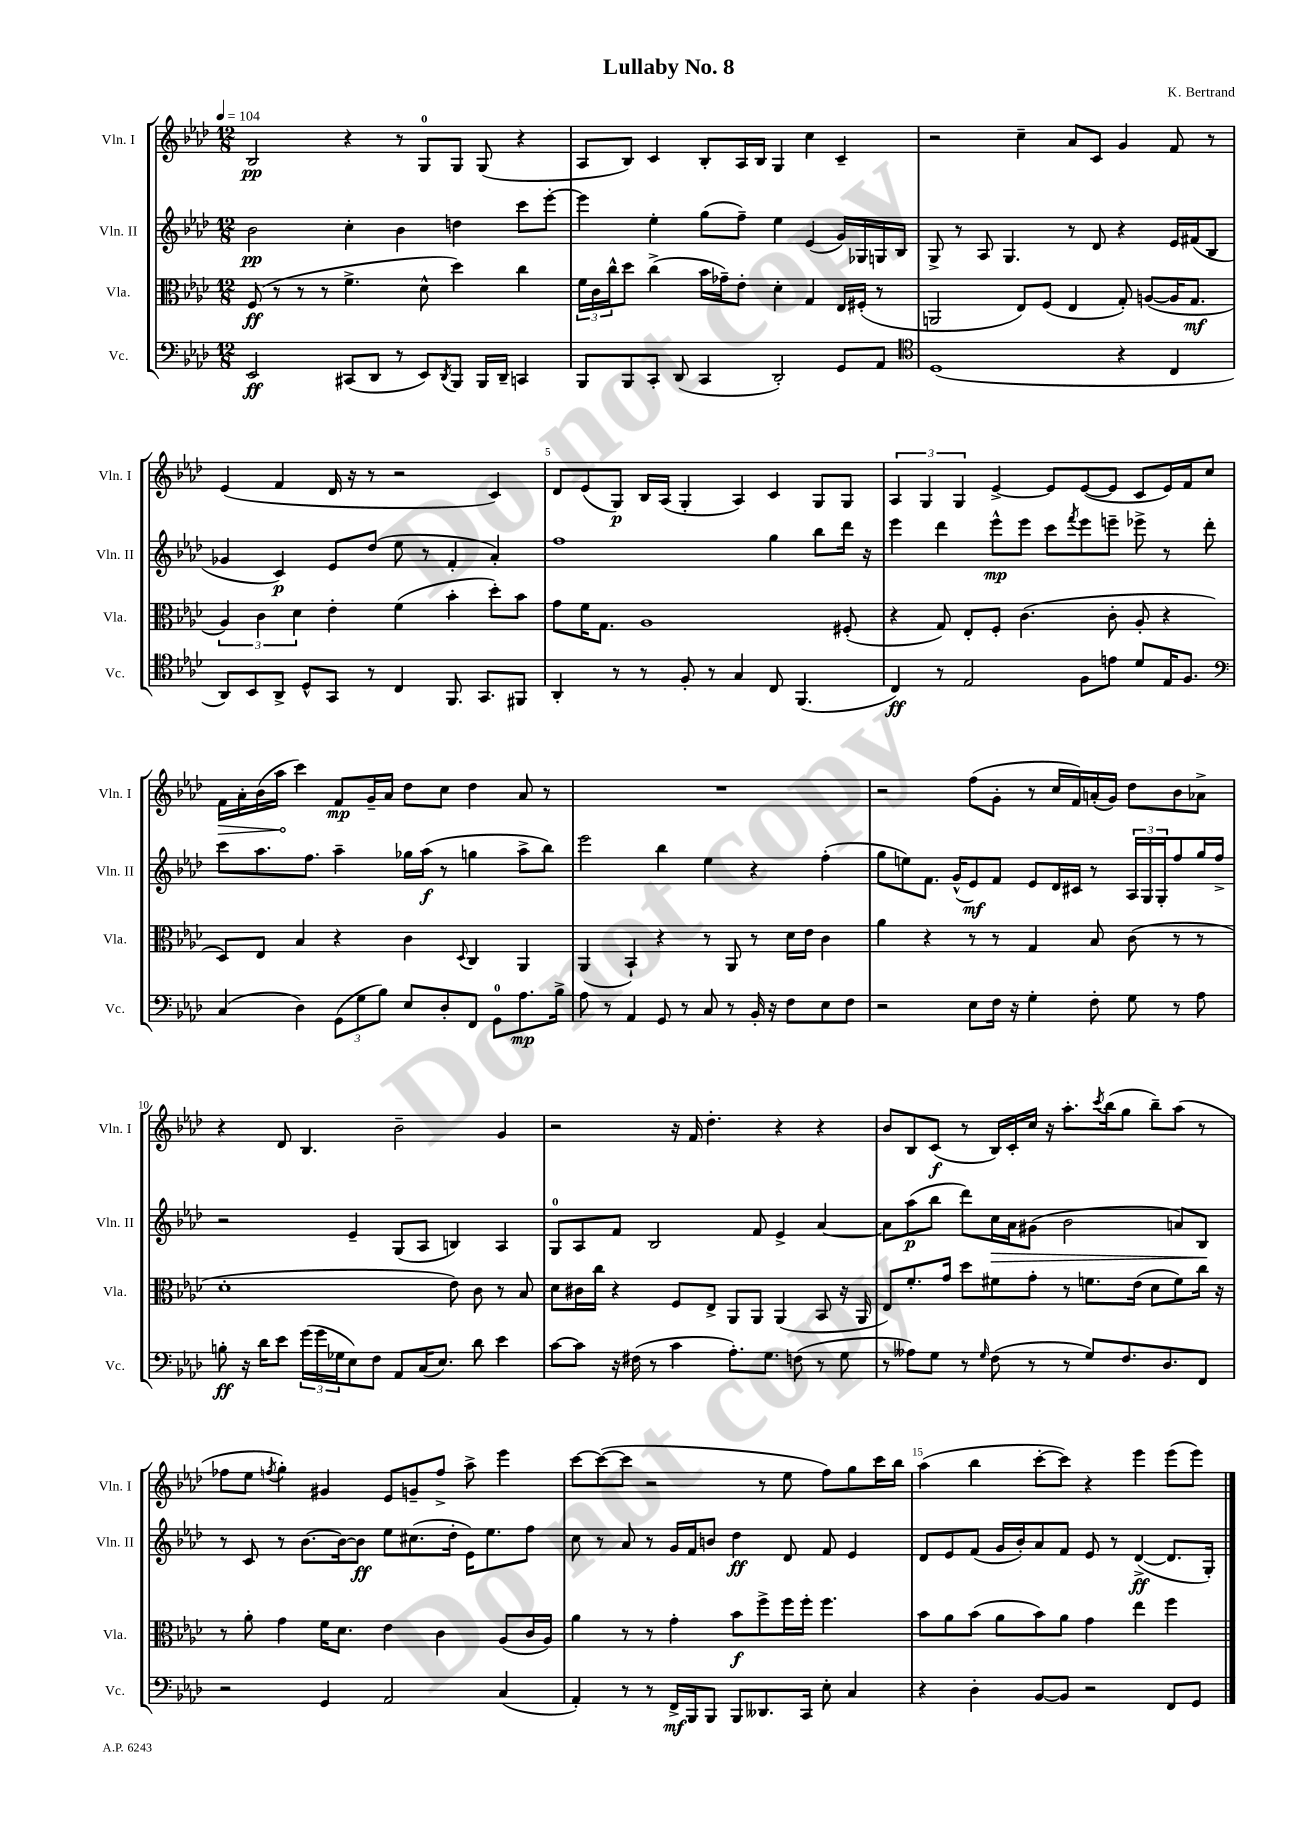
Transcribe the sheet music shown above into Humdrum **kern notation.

**kern	**dynam	**kern	**dynam	**kern	**dynam	**kern	**dynam
*part4	*part4	*part3	*part3	*part2	*part2	*part1	*part1
*staff4	*staff4	*staff3	*staff3	*staff2	*staff2	*staff1	*staff1
*I"Vc.	*	*I"Vla.	*	*I"Vln. II	*	*I"Vln. I	*
*I'Vc.	*	*I'Vla.	*	*I'Vln. II	*	*I'Vln. I	*
*clefF4	*	*clefC3	*	*clefG2	*	*clefG2	*
*k[b-e-a-d-]	*	*k[b-e-a-d-]	*	*k[b-e-a-d-]	*	*k[b-e-a-d-]	*
*M12/8	*	*M12/8	*	*M12/8	*	*M12/8	*
*MM104	*	*MM104	*	*MM104	*	*MM104	*
=1	=1	=1	=1	=1	=1	=1	=1
2EE-/	ff	(8F/	ff	2b-\	pp	2B-/	pp
.	.	8r	.	.	.	.	.
.	.	8r	.	.	.	.	.
.	.	8r	.	.	.	.	.
(8CC#X/L	.	4.f^\	.	4cc'\	.	4r	.
8DD-/J	.	.	.	.	.	.	.
8r	.	.	.	4b-\	.	8r	.
8EE-/L)	.	8d-^^\	.	.	.	8G/L	.
8qDD-/	.	.	.	.	.	.	.
8BBB-/J	.	4dd-\)	.	4ddn\	.	8G/J	.
16BBB-/LL	.	.	.	.	.	(8G/	.
16DD-~/JJ	.	.	.	.	.	.	.
4CCn/	.	4cc\	.	8ccc\L	.	4r	.
.	.	.	.	[8eee-'\J	.	.	.
=2	=2	=2	=2	=2	=2	=2	=2
8BBB-/L	.	24f\LL	.	4eee-\]	.	8A-/L	.
.	.	24c\	.	.	.	.	.
.	.	24cc^^\J	.	.	.	.	.
8BBB-/	.	8dd-\J	.	.	.	8B-/J)	.
8CC'/J	.	(4cc^\	.	4ee-'\	.	4c/	.
(8DD-/	.	.	.	.	.	.	.
4CC/	.	16b-\LL	.	(8gg\L	.	8B-'/L	.
.	.	16g-X~\J)	.	.	.	.	.
.	.	8e-'\J	.	8ff~\J)	.	16A-/L	.
.	.	.	.	.	.	16B-/JJ	.
2DD-'/)	.	4d-'\	.	4ee-\	.	4G/	.
.	.	4G/	.	(4e-/	.	4cc\	.
8GG/L	.	16E-/LL	.	16g/LL)	.	4c~/	.
.	.	(16F#X'/JJ	.	16G-X/	.	.	.
8AA-/J	.	8r	.	16Gn/	.	.	.
.	.	.	.	16B-/JJ	.	.	.
=3	=3	=3	=3	=3	=3	=3	=3
*clefC4	*	*	*	*	*	*	*
(1D-	.	2AAn/	.	8G^/	.	2r	.
.	.	.	.	8r	.	.	.
.	.	.	.	8A-/	.	.	.
.	.	.	.	4.G/	.	.	.
.	.	8E-/L)	.	.	.	4cc~\	.
.	.	(8F/J	.	.	.	.	.
.	.	4E-/	.	8r	.	8a-/L	.
.	.	.	.	8d-/	.	8c/J	.
4r	.	8G'/)	.	4r	.	4g/	.
.	.	([8An/L	.	.	.	.	.
4C/	.	16A/K]	.	16e-/LL	.	8f/	.
.	.	8.G/J	mf	(16f#X/J	.	.	.
.	.	.	.	8B-/J	.	8r	.
!!LO:LB:g=z
=4	=4	=4	=4	=4	=4	=4	=4
8AA-/L)	.	6A-/)	.	4g-X/	.	(4e-/	.
8BB-/	.	.	.	.	.	.	.
.	.	6c\	.	.	.	.	.
8AA-^/J	.	.	.	4c/)	p	4f/	.
.	.	6d-\	.	.	.	.	.
8D-^^/L	.	.	.	.	.	.	.
8GG/J	.	4e-'\	.	8e-/L	.	16d-/	.
.	.	.	.	.	.	16r	.
8r	.	.	.	(8dd-/J	.	8r	.
4C/	.	(4f\	.	8ee-\	.	2r	.
.	.	.	.	8r	.	.	.
8.FF/	.	4b-'\	.	4f'/	.	.	.
8.GG/L	.	.	.	.	.	.	.
.	.	8dd-'\L)	.	4a-'/)	.	4c/)	.
8FF#X/J	.	8b-\J	.	.	.	.	.
=5	=5	=5	=5	=5	=5	=5	=5
4AA-'/	.	8g\L	.	1ff	.	8d-/L	.
.	.	16f\K	.	.	.	(8e-/	.
.	.	8.G\J	.	.	.	.	.
8r	.	.	.	.	.	8G/J)	p
8r	.	1A-	.	.	.	16B-/LL	.
.	.	.	.	.	.	(16A-/JJ	.
8F'/	.	.	.	.	.	4G'/	.
8r	.	.	.	.	.	.	.
4G/	.	.	.	.	.	4A-/)	.
8C/	.	.	.	4gg\	.	4c/	.
(4.FF/	.	.	.	.	.	.	.
.	.	.	.	8bb-\L	.	8G/L	.
.	.	(8F#X'/	.	16ddd-\Jk	.	8G/J	.
.	.	.	.	16r	.	.	.
=6	=6	=6	=6	=6	=6	=6	=6
4C/)	ff	4r	.	4eee-\	.	6A-/	.
.	.	.	.	.	.	6G/	.
8r	.	8G/)	.	4ddd-\	.	.	.
.	.	.	.	.	.	6G/	.
2E-/	.	8E-'/L	.	.	.	.	.
.	.	8F'/J	.	8eee-^^\L	mp	[4e-^/	.
.	.	(4.c\	.	8eee-\J	.	.	.
.	.	.	.	8ccc\L	.	8e-/L]	.
.	.	.	.	8qfff/	.	.	.
8F\L	.	.	.	8eee-\	.	([8e-/	.
8en\J	.	8c'\	.	8eeen~\J	.	8e-/J]	.
8d-/L	.	8A-'/	.	8eee-X^\	.	8c/L	.
16E-/K	.	4r	.	8r	.	16e-/L)	.
8.F/J	.	.	.	.	.	16f/J	.
.	.	.	.	8ddd-'\	.	8cc/J	.
!!LO:LB:g=z
=7	=7	=7	=7	=7	=7	=7	=7
*clefF4	*	*	*	*	*	*	*
!	!	!	!	!	!	!	!LO:HP:b
(4C/	.	8D-/L)	.	8ccc\L	.	16f\LL	>
.	.	.	.	.	.	16a-'\	.
.	.	8E-/J	.	8.aa-\	.	(16b-\	.
.	.	.	.	.	.	16aa-\JJ	.
4D-\)	.	4B-/	.	.	.	4ccc\)	]
.	.	.	.	8.ff\J	.	.	.
(12GG\L	.	4r	.	4aa-~\	.	8f/L	mp
12G\	.	.	.	.	.	.	.
.	.	.	.	.	.	16g~/L	.
12B-\J)	.	.	.	.	.	.	.
.	.	.	.	.	.	16a-/JJ	.
8E-/L	.	4c\	.	16gg-X\LL	.	8dd-\L	.
.	.	.	.	(16aa-\JJ	f	.	.
8D-'/	.	.	.	8r	.	8cc\J	.
.	.	8qqD-/	.	.	.	.	.
8FF/J	.	4C/	.	4ggn\	.	4dd-\	.
8GG\L	.	.	.	.	.	.	.
8.A-\	mp	4AA-/	.	8aa-^\L	.	8a-/	.
.	.	.	.	8bb-\J)	.	8r	.
16B-^\Jk	.	.	.	.	.	.	.
=8	=8	=8	=8	=8	=8	=8	=8
8A-\	.	(4AA-/	.	2eee-\	.	1.r	.
8r	.	.	.	.	.	.	.
4AA-/	.	4BB-`/)	.	.	.	.	.
8GG/	.	4r	.	4bb-\	.	.	.
8r	.	.	.	.	.	.	.
8C/	.	8r	.	4ee-\	.	.	.
8r	.	8AA-/	.	.	.	.	.
16BB-'/	.	8r	.	4r	.	.	.
16r	.	.	.	.	.	.	.
8F\L	.	16d-\LL	.	.	.	.	.
.	.	16e-\JJ	.	.	.	.	.
8E-\	.	4c\	.	(4ff'\	.	.	.
8F\J	.	.	.	.	.	.	.
=9	=9	=9	=9	=9	=9	=9	=9
2r	.	4a-\	.	8gg\L	.	2r	.
.	.	.	.	8een\)	.	.	.
.	.	4r	.	8.f\J	.	.	.
.	.	.	.	(16g^^/KL	.	.	.
8E-\L	.	8r	.	8e-/)	mf	(8ff\L	.
16F\Jk	.	8r	.	8f/J	.	8g'\J	.
16r	.	.	.	.	.	.	.
4G'\	.	4G/	.	8e-/L	.	8r	.
.	.	.	.	16d-/L	.	16cc/LL	.
.	.	.	.	16c#X/JJ	.	16f/)	.
8F'\	.	8B-/	.	8r	.	(16an'/	.
.	.	.	.	.	.	16g/JJ)	.
8G\	.	(8c\	.	24A-/LL	.	8dd-\L	.
.	.	.	.	24G/	.	.	.
.	.	.	.	24G'/J	.	.	.
8r	.	8r	.	8ff/	.	8b-\	.
8A-\	.	8r	.	16gg/L	.	8a-X^\J	.
.	.	.	.	16ff^/JJ	.	.	.
!!LO:LB:g=z
=10	=10	=10	=10	=10	=10	=10	=10
8Bn'\	ff	1d-'	.	2r	.	4r	.
16r	.	.	.	.	.	.	.
16d-\KL	.	.	.	.	.	.	.
8e-\J	.	.	.	.	.	8d-/	.
(24g\LL	.	.	.	.	.	4.B-/	.
24g\	.	.	.	.	.	.	.
24G-X\J	.	.	.	.	.	.	.
8E-\)	.	.	.	4e-~/	.	.	.
8F\J	.	.	.	.	.	.	.
8AA-/L	.	.	.	(8G/L	.	2b-~\	.
(16C/K	.	.	.	8A-/J	.	.	.
8.E-/J)	.	.	.	.	.	.	.
.	.	8e-\)	.	4Bn/)	.	.	.
8d-\	.	8c\	.	.	.	.	.
4e-\	.	8r	.	4A-/	.	4g/	.
.	.	8B-/	.	.	.	.	.
=11	=11	=11	=11	=11	=11	=11	=11
[8c\L	.	8d-\L	.	8G/L	.	2r	.
8c\J]	.	16c#X\L	.	8A-/	.	.	.
.	.	16cc\JJ	.	.	.	.	.
16r	.	4r	.	8f/J	.	.	.
(16F#X\	.	.	.	.	.	.	.
8r	.	.	.	2B-/	.	.	.
4c\	.	8F/L	.	.	.	16r	.
.	.	.	.	.	.	16f/	.
.	.	8E-^/J	.	.	.	4.dd-'\	.
8.A-'\L)	.	8AA-/L	.	.	.	.	.
.	.	8AA-/J	.	8f/	.	.	.
8.G\J	.	.	.	.	.	.	.
.	.	(4AA-/	.	4e-^/	.	4r	.
(8Fn\	.	.	.	.	.	.	.
8r	.	8BB-/	.	[4a-/	.	4r	.
8G\	.	16r	.	.	.	.	.
.	.	16AA-/	.	.	.	.	.
=12	=12	=12	=12	=12	=12	=12	=12
8r	.	8E-/L)	.	8a-\L]	.	8b-/L	.
8A--X\L)	.	8.f'/	.	(8aa-\	p	8B-/	.
8G\J	.	.	.	8bb-\J	.	(8c/J	f
.	.	16g/Jk	.	.	.	.	.
8r	.	8dd-\L	.	8ddd-\L)	.	8r	.
16qqG/	.	.	.	.	.	.	.
!	!	!	!	!	!LO:HP:b	!	!
(8F\	.	8f#X\	.	16cc\L	>	16B-/LL)	.
.	.	.	.	16a-\J	.	16c'/	.
8r	.	8g'\J	.	(8g#X\J	.	16cc/JJ	.
.	.	.	.	.	.	16r	.
8r	.	8r	.	2b-\	.	8.aa-'\L	.
8G/L)	.	8.fn\L	.	.	.	.	.
.	.	.	.	.	.	8qccc/	.
.	.	.	.	.	.	(16bb-\k	.
8.F/	.	.	.	.	.	8gg\J	.
.	.	(16e-\Jk	.	.	.	.	.
.	.	8d-\L	.	.	.	8bb-~\L)	.
8.D-/	.	.	.	.	.	.	.
.	.	8f\)	.	8an/L)	.	(8aa-\J	.
8FF/J	.	16cc\Jk	.	8B-/J	.	8r	.
.	.	16r	.	.	.	.	.
.	.	.	.	.	]	.	.
!!LO:LB:g=z
=13	=13	=13	=13	=13	=13	=13	=13
2r	.	8r	.	8r	.	8ff-X\L	.
.	.	8a-'\	.	8c/	.	8ee-\J	.
.	.	.	.	.	.	8qffn/	.
.	.	4g\	.	8r	.	4gg'\)	.
.	.	.	.	[8.b-\L	.	.	.
4GG/	.	16f\KL	.	.	.	4g#X/	.
.	.	8.d-\J	.	16b-\k_	.	.	.
.	.	.	.	8b-\J]	ff	.	.
2AA-/	.	4e-\	.	8ee-\L	.	8e-/L	.
.	.	.	.	(8.cc#X\	.	8gn~/	.
.	.	4c\	.	.	.	8ff^/J	.
.	.	.	.	16dd-'\Jk	.	.	.
.	.	.	.	16e-\KL)	.	8aa-^\	.
.	.	.	.	8.ee-\	.	.	.
(4C/	.	(8A-/L	.	.	.	4eee-\	.
.	.	16c/L	.	8ff\J	.	.	.
.	.	16A-/JJ)	.	.	.	.	.
=14	=14	=14	=14	=14	=14	=14	=14
4AA-'/)	.	4a-\	.	8cc\	.	[8ccc\L	.
.	.	.	.	8r	.	(8ccc\_	.
8r	.	8r	.	8a-/	.	8ccc\J]	.
8r	.	8r	.	8r	.	2r	.
16FF^/LL	mf	4g'\	.	16g/LL	.	.	.
16BBB-/J	.	.	.	16f/J	.	.	.
8BBB-/J	.	.	.	8bn/J	.	.	.
8BBB-/L	.	8b-\L	f	4dd-\	ff	.	.
8.DD--X/	.	8ff^\	.	.	.	8r	.
.	.	16ff\L	.	8d-/	.	8ee-\	.
16CC/Jk	.	16ff'\JJ	.	.	.	.	.
8E-'\	.	4.ff\	.	8f/	.	8ff\L)	.
4C/	.	.	.	4e-/	.	8gg\	.
.	.	.	.	.	.	16ccc\L	.
.	.	.	.	.	.	16bb-\JJ	.
=15	=15	=15	=15	=15	=15	=15	=15
4r	.	8b-\L	.	8d-/L	.	(4aa-\	.
.	.	8a-\	.	8e-/	.	.	.
4D-'\	.	(8b-\J	.	(8f/J	.	4bb-\	.
.	.	8a-\L	.	16g/LL	.	.	.
.	.	.	.	16b-'/J)	.	.	.
[8BB-/L	.	8b-\)	.	8a-/	.	[8ccc'\L	.
8BB-/J]	.	8a-\J	.	8f/J	.	8ccc\J])	.
2r	.	4g\	.	8e-/	.	4r	.
.	.	.	.	8r	.	.	.
.	.	4ee-\	.	([4d-^/	ff	4eee-\	.
8FF/L	.	4ff\	.	8.d-/L]	.	(8eee-\L	.
8GG/J	.	.	.	.	.	8eee-\J)	.
.	.	.	.	16G'/Jk)	.	.	.
==	==	==	==	==	==	==	==
*-	*-	*-	*-	*-	*-	*-	*-
